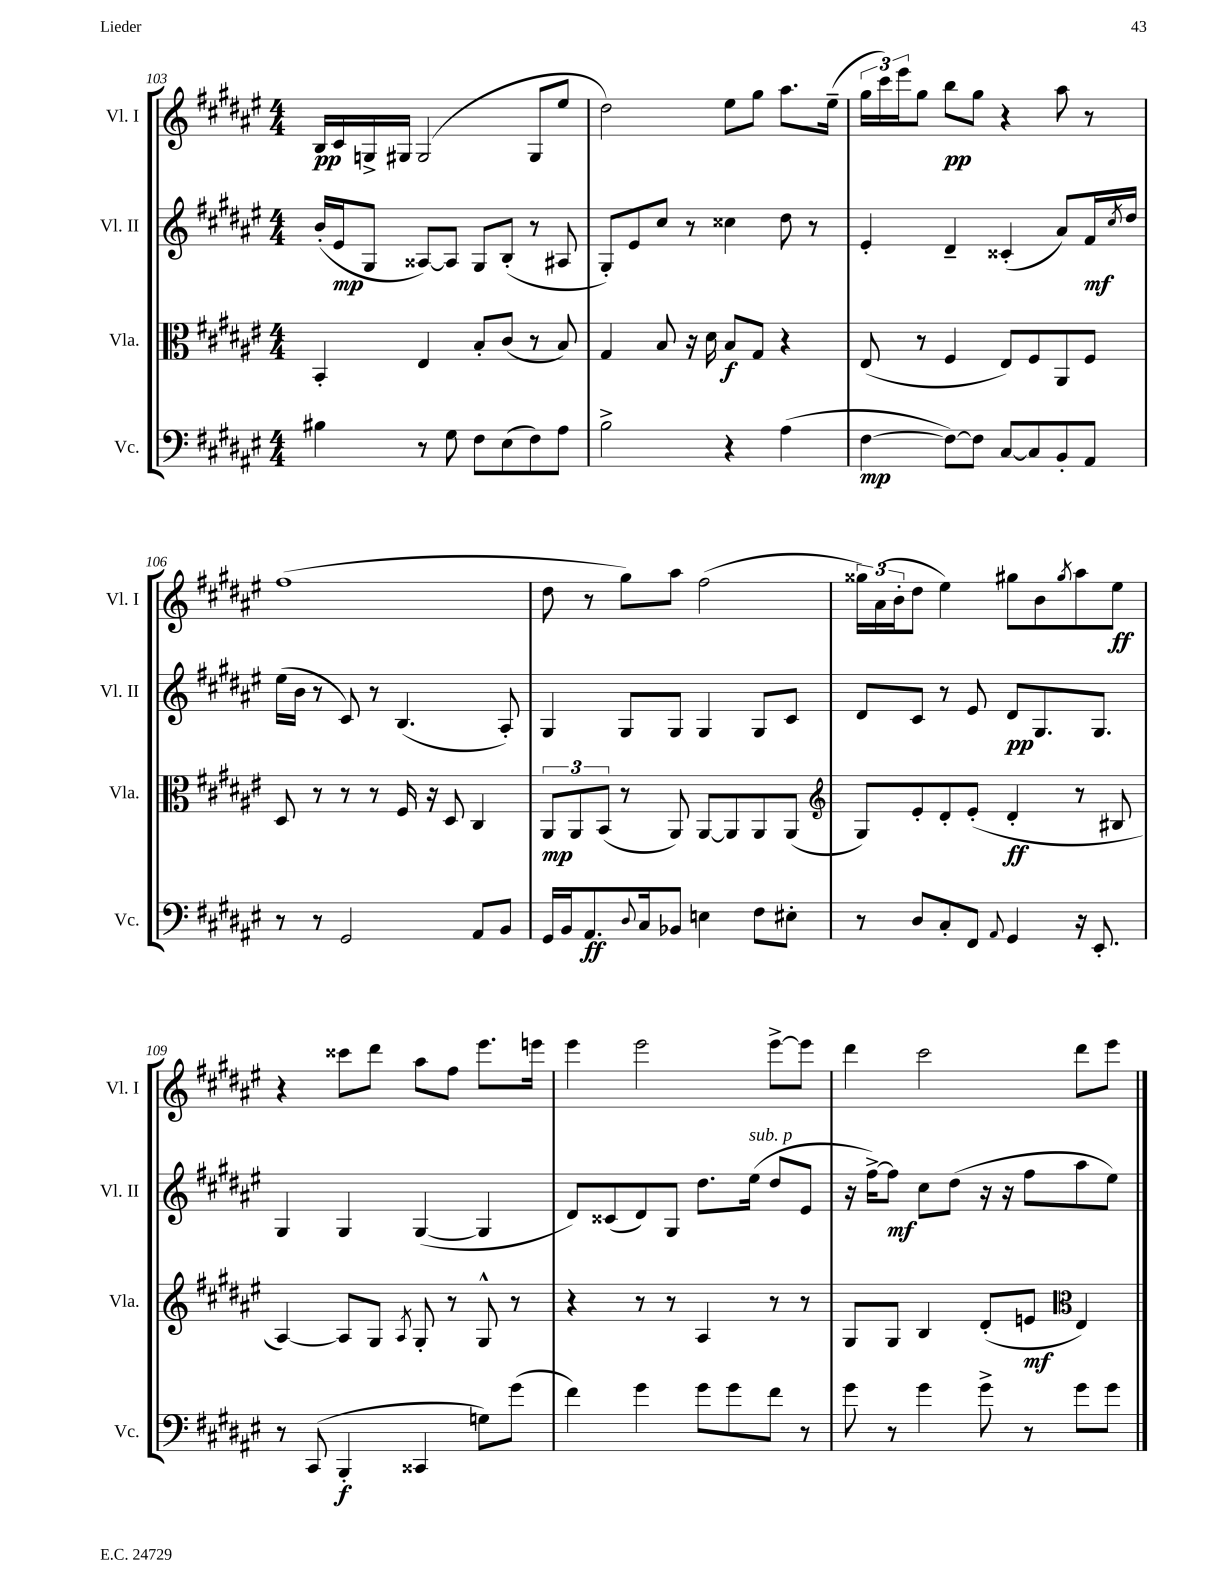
<<
\new StaffGroup <<
\new Staff = "s0" \with { instrumentName = "Vl. I" shortInstrumentName = "Vl. I" } {
    \clef treble \key fis \major \numericTimeSignature \time 4/4
    b16\pp cis'16 g16-> gis16 gis2( gis8 eis''8 |
    dis''2) eis''8 gis''8 ais''8. eis''16--( |
    \tuplet 3/2 { gis''16 cis'''16) eis'''16 } gis''8 b''8\pp gis''8 r4 ais''8 r8 |
    fis''1( |
    dis''8 r8 gis''8) ais''8 fis''2( |
    \tuplet 3/2 { gisis''16) ais'16( b'16-. } dis''8 eis''4) gis''8 b'8 \acciaccatura { gis''8 } ais''8 eis''8\ff |
    r4 cisis'''8 dis'''8 ais''8 fis''8 eis'''8. e'''16 |
    eis'''4 eis'''2 eis'''8~-> eis'''8 |
    dis'''4 cis'''2 dis'''8 eis'''8 \bar "|." |
}
\new Staff = "s1" \with { instrumentName = "Vl. II" shortInstrumentName = "Vl. II" } {
    \clef treble \key fis \major \numericTimeSignature \time 4/4
    b'16-.( eis'16\mp gis8 aisis8~) aisis8 gis8 b8-.( r8 ais8 |
    gis8-.) eis'8 cis''8 r8 cisis''4 dis''8 r8 |
    eis'4-. dis'4-- cisis'4-.( ais'8) fis'16\mf \acciaccatura { cis''8 } dis''16 |
    eis''16( b'16 r8 cis'8) r8 b4.( ais8-.) |
    gis4 gis8 gis8 gis4 gis8 cis'8 |
    dis'8 cis'8 r8 eis'8 dis'8\pp gis8. gis8. |
    gis4 gis4 gis4~( gis4 |
    dis'8) cisis'8( dis'8) gis8 dis''8. eis''16^\markup { \italic "sub. p" }( dis''8 eis'8 |
    r16 fis''16~->) fis''8\mf cis''8 dis''8( r16 r16 fis''8 ais''8 eis''8) \bar "|." |
}
\new Staff = "s2" \with { instrumentName = "Vla." shortInstrumentName = "Vla." } {
    \clef alto \key fis \major \numericTimeSignature \time 4/4
    b,4-. eis4 b8-. cis'8( r8 b8) |
    gis4 b8 r16 dis'16 b8\f gis8 r4 |
    eis8( r8 fis4 eis8) fis8 ais,8 fis8 |
    dis8 r8 r8 r8 fis16 r16 dis8 cis4 |
    \tuplet 3/2 { ais,8\mp ais,8 b,8( } r8 ais,8) ais,8~ ais,8 ais,8 ais,8( |
    \clef treble gis8) eis'8-. dis'8-. eis'8-.( dis'4-.\ff r8 bis8 |
    ais4~) ais8 gis8 \acciaccatura { ais8 } gis8-. r8 gis8-^ r8 |
    r4 r8 r8 ais4 r8 r8 |
    gis8 gis8 b4 dis'8-.( e'8\mf \clef alto eis4) \bar "|." |
}
\new Staff = "s3" \with { instrumentName = "Vc." shortInstrumentName = "Vc." } {
    \clef bass \key fis \major \numericTimeSignature \time 4/4
    bis4 r8 gis8 fis8 eis8( fis8) ais8 |
    b2-> r4 ais4( |
    fis4~\mp fis8~) fis8 cis8~ cis8 b,8-. ais,8 |
    r8 r8 gis,2 ais,8 b,8 |
    gis,16 b,16 ais,8.\ff \appoggiatura { dis8 } cis16 bes,8 e4 fis8 eis8-. |
    r8 dis8 cis8-. fis,8 \appoggiatura { ais,8 } gis,4 r16 eis,8.-. |
    r8 cis,8( b,,4-.\f cisis,4 g8) gis'8( |
    fis'4) gis'4 gis'8 gis'8 fis'8 r8 |
    gis'8 r8 gis'4 gis'8-> r8 gis'8 gis'8 \bar "|." |
}
>>
>>
\layout { \context { \Score currentBarNumber = #103 } }
